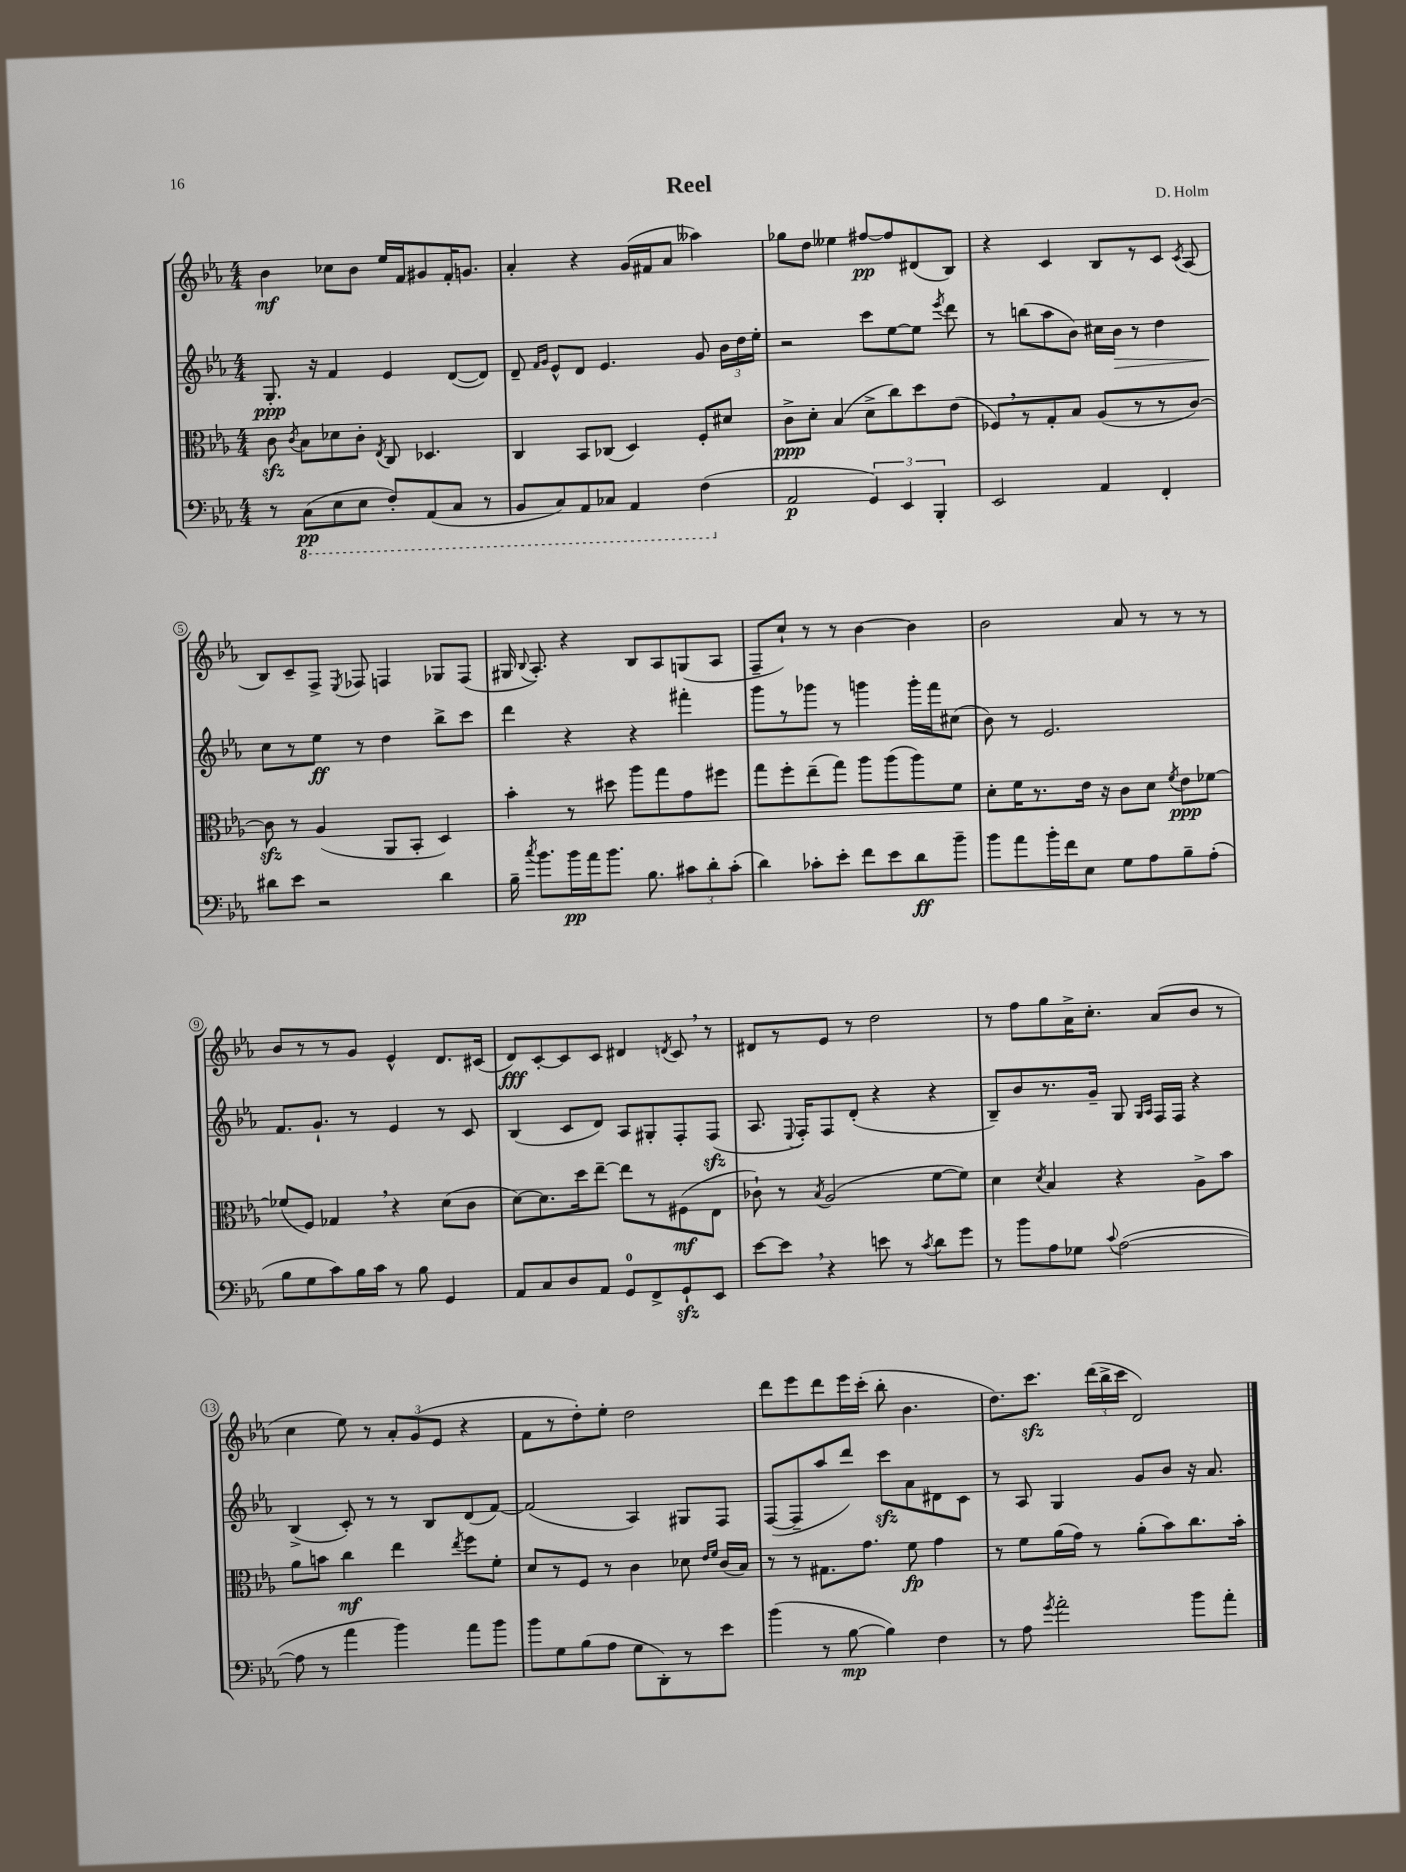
\header { title = "Reel" composer = "D. Holm" }
<<
\new StaffGroup <<
\new Staff = "s0" {
    \clef treble \key ees \major \numericTimeSignature \time 4/4
    \autoBeamOff bes'4\mf ces''8[ bes'8] ees''16[ f'16 gis'8 f'16-. g'8.] |
    aes'4-. r4 g'16[( fis'16 aes'8] aeses''4) |
    ges''8[ d''8] eeses''4 fis''8[~\pp fis''8 dis'8( bes8]) |
    r4 c'4 bes8[ r8 c'8] \acciaccatura { c'8 } aes8( |
    bes8[) c'8-- f8]-> \acciaccatura { ees8 } fes8 f4 ges8[ f8]( |
    gis16 \appoggiatura { bes8 } aes8.-.) r4 bes8[ aes8 g8( aes8] |
    f8[-- c''8]-!) r8 r8 bes'4~ bes'4 |
    bes'2 aes'8 r8 r8 r8 |
    bes'8[ r8 r8 g'8] ees'4-^ d'8.[ cis'16]( |
    d'8[\fff) c'8~-. c'8 c'8] dis'4 \acciaccatura { d'8 } c'8 \breathe r8 |
    dis'8[ r8 ees'8] r8 d''2 |
    r8 f''8[ g''8 aes'16-> c''8.]-. aes'8[( bes'8] r8 |
    c''4 ees''8) r8 \tuplet 3/2 { aes'8[-. g'8( ees'8] } r4 |
    f'8[ r8 d''8-.) ees''8]-. d''2 |
    d'''8[ ees'''8 d'''8 ees'''16 c'''16]-.( bes''8-. bes'4. |
    d''8.[) c'''8.]\sfz \tuplet 3/2 { d'''16[( bes''16-> c'''16] } d'2) \bar "|." |
}
\new Staff = "s1" {
    \clef treble \key ees \major \numericTimeSignature \time 4/4
    \autoBeamOff g8.-.\ppp r16 f'4 ees'4 d'8[~( d'8]) |
    d'8-- \grace { f'16[ g'16] } ees'8[-^ d'8] ees'4. g'8 \tuplet 3/2 { bes'16[ d''16 ees''16]-. } |
    r2 c'''8[ ees''8~ ees''8] \acciaccatura { ees'''8 } d'''8 |
    r8 b''8[( aes''8 bes'8]) cis''16[ bes'16]\> r8 d''4 |
    c''8[\! r8 ees''8]\ff r8 d''4 bes''8[-> c'''8] |
    d'''4 r4 r4 fis'''4-. |
    g'''8[ r8 ges'''8] r8 g'''4 g'''16[-. f'''16 cis''8]( |
    bes'8) r8 ees'2. |
    f'8.[ g'8.]-! r8 ees'4 r8 c'8 |
    bes4( c'8[ d'8]) aes8[ gis8-. f8-. f8]\sfz( |
    aes8. \appoggiatura { ees8 } f16[-.) f8 d'8]-.( r4 r4 |
    bes8[--) bes'8 r8. g'16]-- g8 \grace { g16[ aes16] } f16[ f16] r4 |
    bes4->( c'8-.) r8 r8 bes8[ d'8( f'8]~) |
    f'2( aes4) gis8[ f8] |
    f8[~( f8-- aes''8 d'''8]) c'''8[\sfz aes'8 dis'8 c'8] |
    r8 aes8 g4 g'8[ bes'8] r16 aes'8. \bar "|." |
}
\new Staff = "s2" {
    \clef alto \key ees \major \numericTimeSignature \time 4/4
    \autoBeamOff c'8\sfz \acciaccatura { c'8 } bes8[ des'8 c'8]-. \acciaccatura { ees8 } c8 des4. |
    c4 bes,8[ ces8]( d4) f8[-. dis'8] |
    c'8[->\ppp d'8]-. bes4( d'8[-> c''8) d''8 ees'8]( |
    fes8[) \breathe r8 g8-. bes8] aes8[( r8 r8 c'8]~) |
    c'8\sfz r8 aes4( aes,8[ bes,8]-. d4) |
    bes'4-. r8 dis''8 aes''8[ g''8 g'8 fis''8] |
    g''8[ f''8-. ees''8--( g''8]) aes''8[ aes''8( aes''8) f'8] |
    d'8[-. f'16 r8. ees'16] r16 c'8[ d'8] \acciaccatura { f'8 } ees'8[\ppp fes'8]~ |
    fes'8[( f8]) ges4 \breathe r4 d'8[( c'8] |
    d'8[~) d'8. d''16 ees''8]~-- ees''8[ r8 fis8\mf( ees8] |
    ces'8-!) r8 \acciaccatura { bes8 } aes2( f'8[~ f'8]) |
    d'4 \acciaccatura { d'8 } bes4 r4 aes8[-> bes'8] |
    aes'8[ b'8] c''4\mf ees''4 \acciaccatura { ees''8 } f''8[ f'8]-. |
    d'8[ r8 f8] r8 c'4 des'8 \grace { ees'16[ f'16] } c'16[( bes16]) |
    r8 r8 gis8.[ g'8.] f'8\fp g'4 |
    r8 f'8[ aes'16( g'16]) r8 aes'8[-.( bes'8) c''8. bes'16]-. \bar "|." |
}
\new Staff = "s3" {
    \clef bass \key ees \major \numericTimeSignature \time 4/4
    \autoBeamOff r8 \ottava #-1 c,8[\pp( ees,8 ees,8] f,8[-.) aes,,8( c,8] r8 |
    bes,,8[ c,8) aes,,8 ces,8] aes,,4 f,4( \ottava #0 |
    aes,2\p \tuplet 3/2 { g,4) ees,4 bes,,4-. } |
    ees,2 aes,4 f,4-. |
    dis'8[ ees'8] r2 dis'4 |
    bes16-- \acciaccatura { c''8 } bes'8.[ bes'16\pp aes'16 bes'8.] bes8. \tuplet 3/2 { cis'8[ d'8-. cis'8]-.( } |
    d'4) ces'8[-. ees'8]-. f'8[ ees'8 d'8\ff bes'8]-- |
    bes'8[ aes'8 bes'16-. f'16 ees8] g8[ aes8 bes8-- aes8]-.( |
    bes8[ g8 c'8) bes16 c'16] r8 bes8 g,4 |
    aes,8[ c8 d8 aes,8] g,8[-0 f,8-> g,8-!\sfz ees,8] |
    ees'8[~ ees'8] \breathe r4 e'8 r8 \acciaccatura { c'8 } d'8[ g'8] |
    r8 bes'8[ aes8 ges8] \appoggiatura { c'8 } aes2~( |
    aes8 r8 aes'4 bes'4) aes'8[ bes'8] |
    bes'8[ g8 bes8( aes8] g8[ d,8-.) r8 ees'8] |
    bes'4( r8 bes8~\mp bes4) f4 |
    r8 aes8 \acciaccatura { g'8 } aes'2-. bes'8[ aes'8]-. \bar "|." |
}
>>
>>
\layout { \context { \Score \override BarNumber.stencil = #(make-stencil-circler 0.1 0.3 ly:text-interface::print) } }
